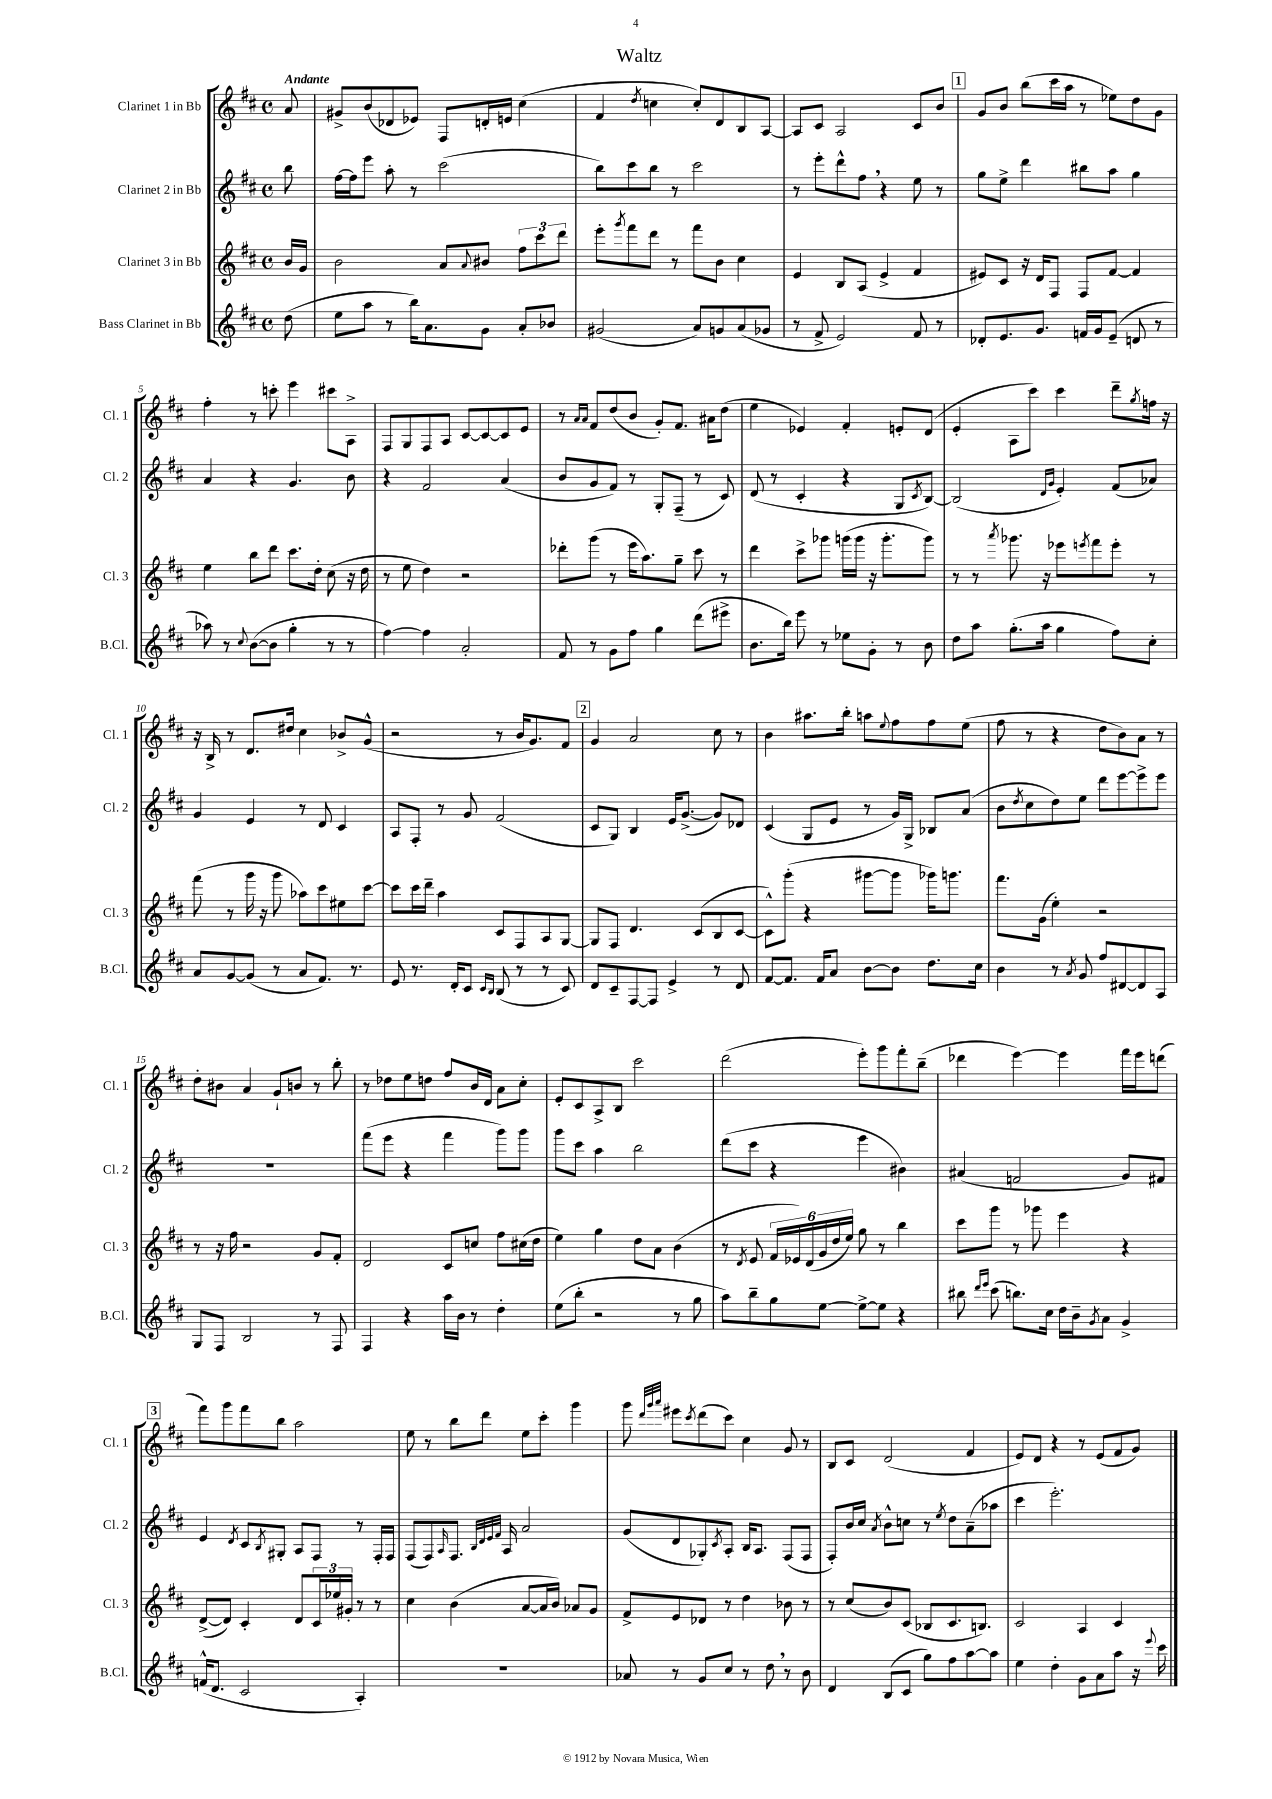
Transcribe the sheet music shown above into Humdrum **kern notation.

**kern	**kern	**kern	**kern
*staff4	*staff3	*staff2	*staff1
*clefG2	*clefG2	*clefG2	*clefG2
*k[f#c#]	*k[f#c#]	*k[f#c#]	*k[f#c#]
*M4/4	*M4/4	*M4/4	*M4/4
*met(c)	*met(c)	*met(c)	*met(c)
(8dd\	16b/LL	8bb\	8a/
.	16g/JJ	.	.
=	=	=	=
8ee\L	2b\	[16ff#\LL	8g#^/L
.	.	16ff#\]J	.
8aa\J	.	8eee\J	(8b/
8r	.	8aa'\	8d-/
16bb\LK)	.	8r	8e-/J)
8.a\	.	.	.
.	8a/L	(2ccc#\	8F#/L
.	8qqa/	.	.
8g\J	8b#/J	.	16d'/L
.	.	.	16e/JJ
8a'/L	12ff#\L	.	(4cc#\
.	12ccc#\	.	.
8b-/J	.	.	.
.	12ddd\J	.	.
=	=	=	=
(2g#/	8eee'\L	8bb\L)	4f#/
.	8qggg/	.	.
.	8fff#\	8ccc#\	.
.	.	.	8qdd/
.	8ddd\J	8bb\J	4cc\
.	8r	8r	.
8a/L)	8fff#\L	2ccc#\	8cc'/L)
8g/	8b\J	.	8d/
(8a/	4cc#\	.	8B/
8g-/J	.	.	[8A/J
=	=	=	=
8r	4e/	8r	8A/]L
8f#^/	.	8eee'\L	8c#/J
2e/)	8B/L	8ddd^^\	2A/
.	(8A/J	8ff#\J	.
.	4e^/	4r	.
8f#/	4f#/	8ee\	8c#/L
8r	.	8r	8b/J
=	=	=	=
8d-'/L	8e#/L)	8gg\L	8g/L
8.e/	8c#/J	8ee^\J	8b/J
.	16r	4ddd\	(8bb\L
8.g/J	16d/LK	.	.
.	8F#/J	.	16ccc#\L
.	.	.	16aa\JJ
16f/LL	8F#/L	8bb#\L	8r
16g/J	.	.	.
(8e~/J	[8f#/J	8aa\J	8ee-\L)
8d/	4f#/]	4gg\	8dd\
8r	.	.	8g\J
=	=	=	=
8aa-\)	4ee\	4a/	4ff#'\
8r	.	.	.
8qqcc#/	.	.	.
([8b\L	8bb\L	4r	8r
8b\]J	8ddd\J	.	8ccc'\
4gg'\	8.ccc#\L	4.g/	4eee\
.	16dd'\Jk	.	.
8r	(8cc#\	.	8ccc#\L
8r	16r	8b\	8A^\J
.	16dd\	.	.
=	=	=	=
[4ff#\)	8r	4r	8F#/L
.	8ee\	.	8G/
4ff#\]	4dd\)	2f#/	8F#/
.	.	.	8A/J
2a'/	2r	.	[8c#/L
.	.	.	8c#/_
.	.	(4a/	8c#/]
.	.	.	8e/J
=	=	=	=
8f#/	8ddd-'\L	8b/L	8r
.	.	.	16qqa/LL
.	.	.	16qqa/JJ
8r	(8ggg\J	8g/	8f#/L
8g\L	8r	8f#/J)	(8dd/
8ff#\J	16eee\LK	8r	8b/J
.	8.aa\)	.	.
4gg\	.	8G'/L	8g'/L)
.	8gg~\J	(8F#~/J	8.f#/J
(8ddd\L	8ccc#\	8r	.
.	.	.	16a#\LK
8eee#^\J	8r	8c#/)	(8dd\J
=	=	=	=
8.b\L	4ddd\	(8d/	4ee\
.	.	8r	.
16bb\Jk)	.	.	.
8eee\	8ccc#^\L	4c#'/	4e-/)
8r	8ggg-\J	.	.
8ee-\L	(16ggg\LL	4r	4f#'/
.	16ggg\JJ	.	.
8g'\J	16r	.	.
.	8.ggg'\L	.	.
8r	.	8G/L	8e'/L
.	.	8qc#/	.
8b\	8ggg\J)	[8B/J)	(8d/J
=	=	=	=
8dd\L	8r	(2B/]	4e'/
8aa\J	8r	.	.
.	8qaaa/	.	.
(8.gg'\L	8.ggg-\	.	8A\L
.	.	.	8ccc#\J)
16aa\Jk	16r	.	.
.	.	16qqd/LL	.
.	.	16qqg/JJ	.
4gg\	8eee-\L	4e'/)	4ccc#\
.	8qeee/	.	.
.	8fff#\	.	.
8ff#\L)	8eee'\J	(8f#/L	8ddd~\L
.	.	.	8qgg/
8cc#'\J	8r	8a-/J)	16ff\Jk
.	.	.	16r
=	=	=	=
8a/L	(8fff#\	4g/	16r
.	.	.	16B^/
[8g/	8r	.	8r
(8g/]J	16ggg\	4e/	8.d/L
.	16r	.	.
8r	8ggg\	.	.
.	.	.	16dd#/Jk
8a/L	8aa-\L)	8r	4cc#\
8.f#/J)	8ccc#\	8d/	.
.	8ee#\	4c#/	8b-^/L
8.r	.	.	.
.	[8ccc#\J	.	(8g^^/J
=	=	=	=
8e/	8ccc#\]L	8A/L	2r
8.r	16ccc#\L	8F#'/J	.
.	16ddd~\JJ	.	.
.	4aa\	8r	.
16d'/LK	.	.	.
8c#/J	.	8g/	.
16qqc#/LL	.	.	.
16qqB/JJ	.	.	.
(8B/	8c#/L	(2f#/	8r
8r	8F#/	.	16b/LK
.	.	.	8.g/)
8r	8A/	.	.
8c#/)	[8G/J	.	8f#/J
=	=	=	=
8d/L	8G/]L	8c#/L	4g/
8c#~/	8F#/J	8G/J)	.
[8F#/	4.d/	4B/	2a/
8F#/]J	.	.	.
4e^/	.	16e/LK	.
.	.	([8.g^/J	.
.	(8c#/L	.	.
8r	8B/	8g/]L)	8cc#\
8d/	[8c#/J	8d-/J	8r
=	=	=	=
[8f#/L	8c#^^\]L)	(4c#/	4b\
8.f#/]J	(8ggg'\J	.	.
.	4r	8G/L	8.aa#\L
16f#/LK	.	.	.
8a/J	.	8e/J	.
.	.	.	16bb'\Jk
[8b\L	[8ggg#\L	8r	8aa\L
.	.	.	8qqee/
8b\]J	8ggg#\]J	16g/LL)	8ff#\
.	.	16G^/JJ	.
8.dd\L	16ggg-\LK)	8B-/L	8ff#\
.	8.ggg\J	.	.
.	.	(8a/J	(8ee\J
16cc#\Jk	.	.	.
=	=	=	=
4b\	8.fff#\L	8b\L	8ff#\
.	.	8qdd/	.
.	.	8cc#\	8r
.	(16g\Jk	.	.
8r	4ee'\)	8dd\)	4r
8qa/	.	.	.
8g/	.	8ee\J	.
8ff#/L	2r	8ddd\L	8dd\L
[8d#/	.	[8eee\	8b\)
8d#/]	.	8eee^\]	8a\J
8A/J	.	8eee\J	8r
=	=	=	=
8G/L	8r	1r	8dd'\L
8F#/J	16r	.	8b#\J
.	16ff#\	.	.
2B/	2r	.	4a/
.	.	.	8g`/L
.	.	.	8b/J
8r	8g/L	.	8r
8F#/	8f#'/J	.	8bb'\
=	=	=	=
4F#/	2d/	(8fff#\L	8r
.	.	8eee\J	8dd-\L
4r	.	4r	8ee\
.	.	.	8dd\J
16aa\LL	8c#/L	4fff#\	8ff#/L
16b\JJ	.	.	.
8r	8cc/J	.	16b/L
.	.	.	16d/JJ
4dd'\	8ff#\L	8ggg\L)	8a\L
.	(16cc#\L	8ggg\J	8cc#'\J
.	16dd\JJ	.	.
=	=	=	=
(8ee\L	4ee\)	8ggg\L	8e'/L
8bb'\J	.	8ccc#\J	8c#/
2r	4gg\	4aa\	8A^/
.	.	.	8B/J
.	8dd\L	2bb\	2ccc#\
.	8a\J	.	.
8r	(4b\	.	.
8gg\	.	.	.
=	=	=	=
8aa\L)	8r	(8ddd\L	(2ddd\
.	8qd/	.	.
8bb~\	8e/	8ccc#\J	.
8gg\	24f#/LL	4r	.
.	24e-/)	.	.
.	(24d/	.	.
[8ee\J	24g/	.	.
.	24dd/	.	.
.	24ee/JJ)	.	.
8ee^\_L	8gg\	4eee\	8eee'\L)
8ee\]J	8r	.	8ggg\
4r	4bb\	4b#\)	8fff#'\
.	.	.	(8bb~\J
=	=	=	=
8bb#\	8ccc#\L	(4a#/	4ddd-\
16qqddd/LL	.	.	.
16qqeee/JJ	.	.	.
(8ccc#\	8ggg\J	.	.
8.bb\L)	8r	2f/	[4eee\)
.	8ggg-\	.	.
16cc#\Jk	.	.	.
16dd\LL	4eee\	.	4eee\]
16b~\J	.	.	.
8qg/	.	.	.
8a\J	.	.	.
4g^/	4r	8g/L)	16fff#\LL
.	.	.	16eee\J
.	.	8f#/J	(8ddd\J
=	=	=	=
(16f^^/LK	([8d^/L	4e/	8fff#\L)
8.d/J	.	.	.
.	8d/]J)	.	8ggg\
.	.	8qd/	.
2c#/	4c#'/	8c#/L	8fff#\
.	.	8qB/	.
.	.	8G#'/J	8bb\J
.	8d/L	8A/L	2aa\
.	24c#/L	8F#/J	.
.	24ee-/	.	.
.	24g#'/JJ	.	.
4A'/)	8r	8r	.
.	8r	16F#'/LL	.
.	.	16F#/JJ	.
=	=	=	=
1r	4cc#\	(8F#/L	8ee\
.	.	8F#/)	8r
.	.	16qqA/	.
.	(4b\	8.F#/J	8bb\L
.	.	.	8ddd\J
.	.	32qqB/LLL	.
.	.	32qqd/	.
.	.	32qqe/	.
.	.	32qqf#/JJJ	.
.	.	16A/	.
.	[8a/L	2a/	8ee\L
.	16a/]L	.	8ccc#'\J
.	16b/JJ)	.	.
.	8a-/L	.	4ggg\
.	8g/J	.	.
=	=	=	=
8a-/	8f#^/L	(8g/L	8ggg\
.	.	.	32qqddd/LLL
.	.	.	32qqggg/
.	.	.	32qqaaa/JJJ
8r	8e/	8d/	8eee#\L
.	.	.	8qccc#/
8g/L	8d-/J	8G-'/)	(8ddd\
.	.	8qc#/	.
8cc#/J	8r	8A'/J	8ccc#\J)
8r	4dd\	16B/LK	4cc#\
.	.	8.A/J	.
8dd\	.	.	.
8r	8b-\	(8F#/L	8g/
8b\	8r	8F#/J	8r
=	=	=	=
4d/	8r	8F#'/L)	8B/L
.	(8cc#/L	16b/L	8c#/J
.	.	16cc#/JJ	.
.	.	8qa/	.
(8B/L	8b/)	8b^^\L	(2d/
8c#/J	(8c#/J	8cc\J	.
8gg\L)	8B-/L	8r	.
.	.	8qee/	.
8ff#\	8.c#/	8dd\L	.
[8aa\	.	(8a~\	4f#/
.	8.B/J)	.	.
8aa\]J	.	8aa-\J	.
=	=	=	=
4ee\	2c#/	4ccc#\	8e/L)
.	.	.	8d/J
4dd'\	.	2.eee'\)	4r
8g\L	4A/	.	8r
8a\	.	.	(8e/L
8aa\J	4c#/	.	8f#/
16r	.	.	8g/J)
8qqeee/	.	.	.
16ccc#\	.	.	.
==	==	==	==
*-	*-	*-	*-
